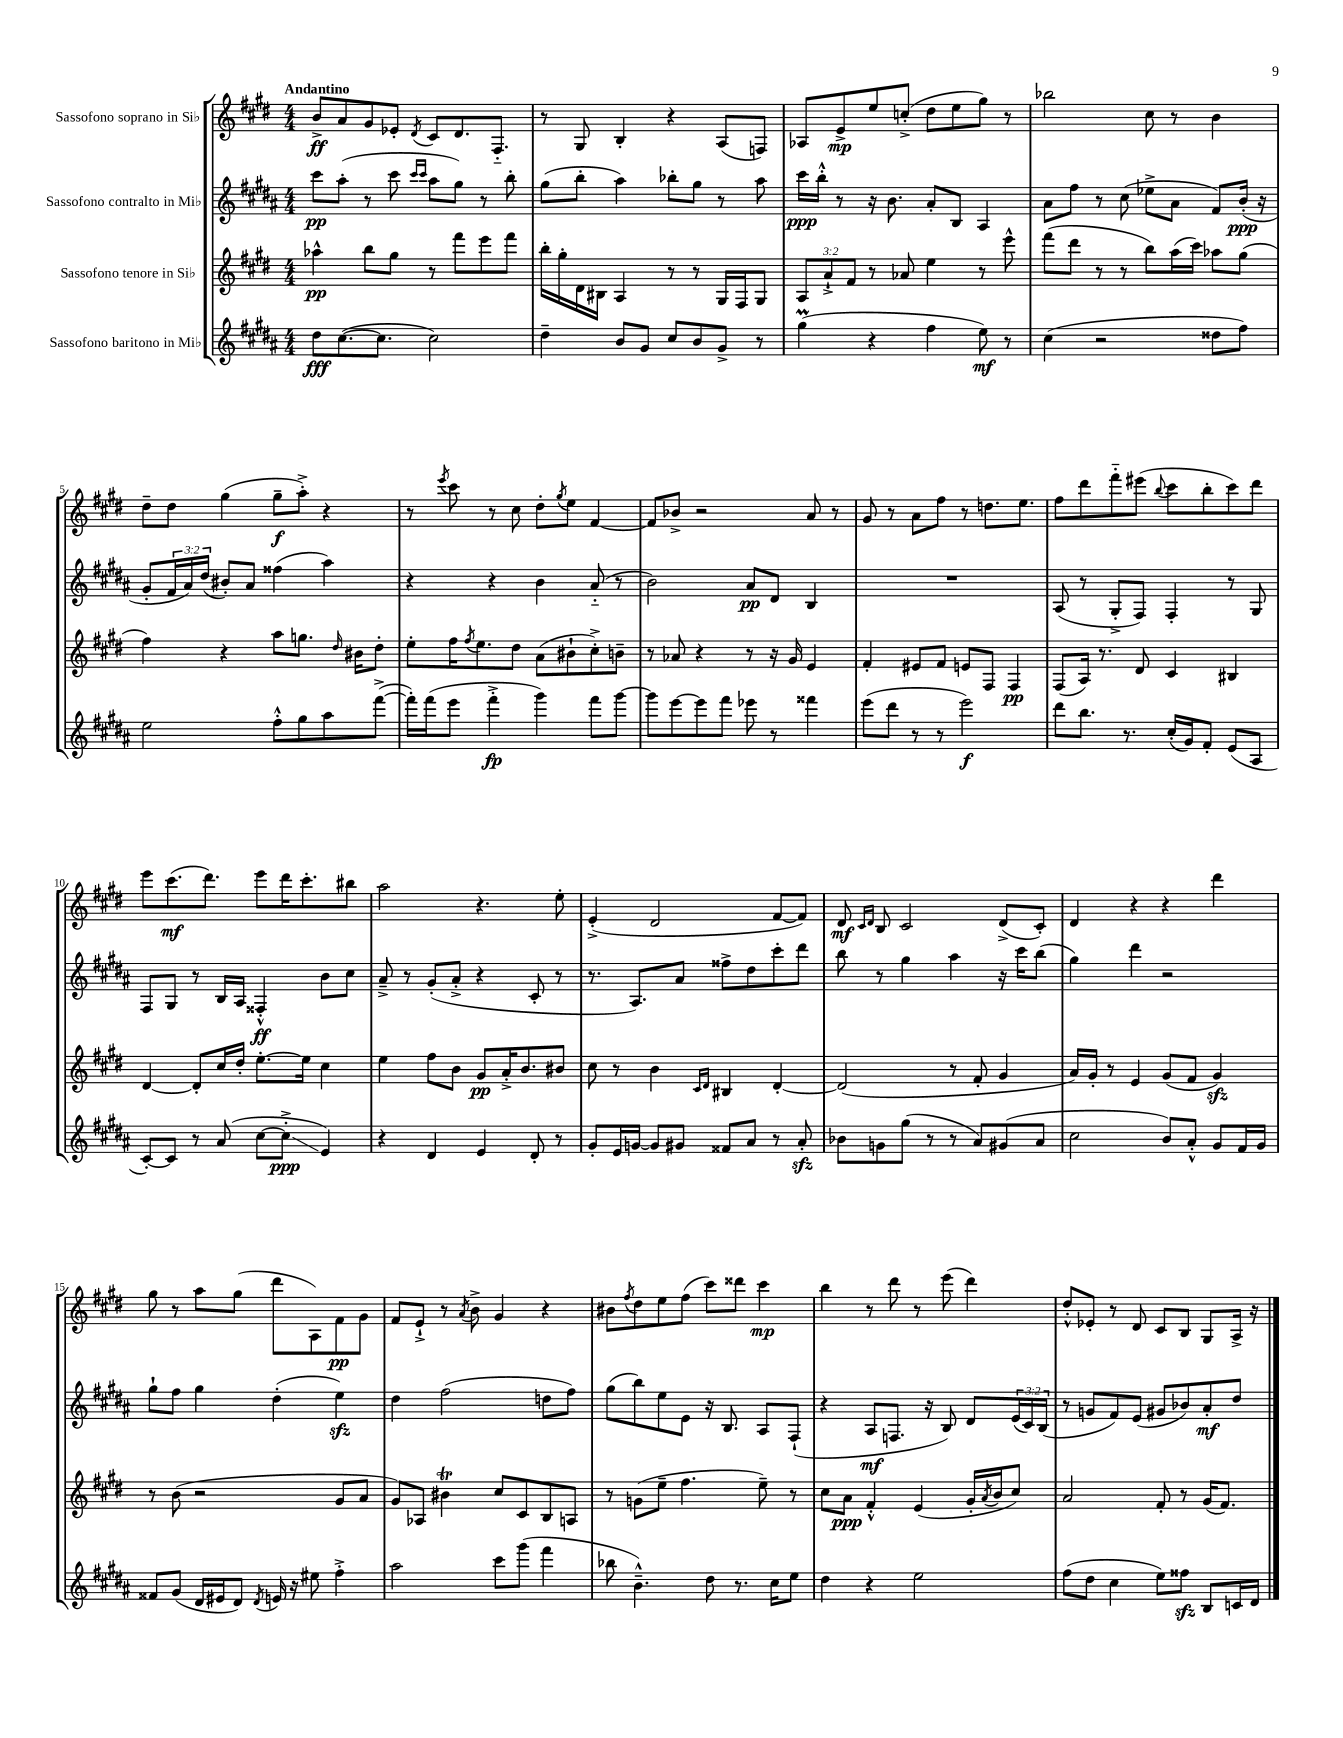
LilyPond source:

<<
\new StaffGroup <<
\new Staff = "s0" \with { instrumentName = "Sassofono soprano in Sib" } {
    \clef treble \key e \major \numericTimeSignature \time 4/4 \tempo "Andantino"
    b'8->\ff a'8 gis'8 ees'8-. \acciaccatura { dis'8 } cis'8 dis'8. fis8.-_ |
    r8 gis8 b4-. r4 a8( f8) |
    aes8 e'8->\mp e''8 c''8-.->( dis''8 e''8 gis''8) r8 |
    bes''2 cis''8 r8 b'4 |
    dis''8-- dis''8 gis''4( gis''8--\f a''8-.->) r4 |
    r8 \acciaccatura { e'''8 } cis'''8 r8 cis''8 dis''8-. \acciaccatura { gis''8 } e''8 fis'4~ |
    fis'8 bes'8-> r2 a'8 r8 |
    gis'8 r8 a'8 fis''8 r8 d''8. e''8. |
    fis''8 dis'''8 fis'''8-_ eis'''8( \appoggiatura { b''8 } cis'''8 b''8-. cis'''8) dis'''8 |
    e'''8 cis'''8.\mf( dis'''8.) e'''8 dis'''16 cis'''8.-. bis''8 |
    a''2 r4. e''8-. |
    e'4-.->( dis'2 fis'8~ fis'8) |
    dis'8\mf \grace { cis'16 dis'16 } b8 cis'2 dis'8->( cis'8-.) |
    dis'4 r4 r4 dis'''4 |
    gis''8 r8 a''8 gis''8( dis'''8 a8) fis'8\pp gis'8 |
    fis'8 e'8-!-> r8 \acciaccatura { a'8 } b'8-> gis'4 r4 |
    bis'8 \acciaccatura { fis''8 } dis''8 e''8 fis''8( cis'''8) disis'''8 cis'''4\mp |
    b''4 r8 dis'''8 r8 e'''8( dis'''4) |
    dis''8-.-^ ees'8-. r8 dis'8 cis'8 b8 gis8 a16-> r16 \bar "|." |
}
\new Staff = "s1" \with { instrumentName = "Sassofono contralto in Mib" } {
    \clef treble \key b \major \numericTimeSignature \time 4/4 \override Staff.TupletNumber.text = #tuplet-number::calc-fraction-text
    cis'''8\pp ais''8-.( r8 cis'''8 \grace { cis'''16 cis'''16 } ais''8 gis''8) r8 b''8-. |
    gis''8( b''8-. ais''4) bes''8-. gis''8 r8 ais''8 |
    cis'''16\ppp b''16-.-^ r8 r16 b'8. ais'8-. b8 ais4 |
    ais'8 fis''8 r8 cis''8( ees''8-> ais'8 fis'8) b'16-.\ppp( r16 |
    gis'8-. \tuplet 3/2 { fis'16 ais'16) dis''16( } bis'8-.) ais'8 fisis''4( ais''4) |
    r4 r4 b'4 ais'8-_( r8 |
    b'2) ais'8\pp dis'8 b4 |
    R1 |
    ais8( r8 gis8-.-> fis8) fis4-. r8 gis8 |
    fis8 gis8 r8 b16 ais16 fisis4-.-^\ff b'8 cis''8 |
    ais'8---> r8 gis'8-.( ais'8-.-> r4 cis'8-. r8 |
    r8. ais8.) ais'8 fisis''8-> dis''8 cis'''8-. dis'''8 |
    b''8 r8 gis''4 ais''4 r16 cis'''16 b''8( |
    gis''4) dis'''4 r2 |
    gis''8-! fis''8 gis''4 dis''4-.( e''4\sfz) |
    dis''4 fis''2( d''8 fis''8) |
    gis''8( b''8) e''8 e'8 r16 b8. ais8 fis8-!( |
    r4 ais8\mf f8. r16 b8) dis'8 \tuplet 3/2 { e'16( cis'16) b16( } |
    r8 g'8 fis'8) e'8( gis'8 bes'8) ais'8-.\mf dis''8 \bar "|." |
}
\new Staff = "s2" \with { instrumentName = "Sassofono tenore in Sib" } {
    \clef treble \key e \major \numericTimeSignature \time 4/4 \override Staff.TupletNumber.text = #tuplet-number::calc-fraction-text
    aes''4-^\pp b''8 gis''8 r8 fis'''8 e'''8 fis'''8 |
    b''16-. gis''16-. dis'16 bis16 a4 r8 r8 gis16 fis16 gis8 |
    \tuplet 3/2 { a8 a'8-!-> fis'8 } r8 aes'8 e''4 r8 e'''8-^ |
    fis'''8( dis'''8 r8 r8 b''8) a''16( cis'''16) aes''8 gis''8( |
    fis''4) r4 a''8 g''8. \grace { dis''16 } bis'16 dis''8-. |
    e''8-. fis''16 \acciaccatura { fis''8 } e''8. dis''8 a'8( bis'8-! cis''8-.->) b'8-- |
    r8 aes'8 r4 r8 r16 gis'16 e'4 |
    fis'4-. eis'8 fis'8 e'8 fis8 fis4\pp |
    fis8( a16) r8. dis'8 cis'4 bis4 |
    dis'4~ dis'8-. cis''16 dis''16-. e''8.~-. e''16 cis''4 |
    e''4 fis''8 b'8 gis'8\pp a'16-.-> b'8. bis'8 |
    cis''8 r8 b'4 \grace { cis'16 dis'16 } bis4 dis'4~-. |
    dis'2( r8 fis'8-. gis'4 |
    a'16) gis'16-. r8 e'4 gis'8( fis'8 gis'4\sfz) |
    r8 b'8( r2 gis'8 a'8 |
    gis'8) aes8 bis'4\trill cis''8 cis'8 b8 a8 |
    r8 g'8( e''8-- fis''4. e''8--) r8 |
    cis''8 a'8\ppp fis'4-.-^ e'4( gis'16-. \acciaccatura { a'8 } b'16 cis''8) |
    a'2 fis'8-. r8 gis'16( fis'8.) \bar "|." |
}
\new Staff = "s3" \with { instrumentName = "Sassofono baritono in Mib" } {
    \clef treble \key b \major \numericTimeSignature \time 4/4
    dis''8\fff cis''8.~( cis''8. cis''2) |
    dis''4-- b'8 gis'8 cis''8 b'8 gis'8-> r8 |
    gis''4\prall( r4 fis''4 e''8\mf) r8 |
    cis''4( r2 disis''8 fis''8) |
    e''2 fis''8-.-^ gis''8 ais''8 fis'''8~->( |
    fis'''16-.) fis'''16( e'''8 fis'''4-.->\fp gis'''4) fis'''8 gis'''8~ |
    gis'''8 e'''8~ e'''8 fis'''8 ees'''8 r8 fisis'''4 |
    e'''8( dis'''8 r8 r8 e'''2\f) |
    dis'''8 b''8. r8. cis''16-.( gis'16) fis'8-. e'8( ais8 |
    cis'8~-.) cis'8 r8 ais'8( cis''8~ cis''8-.->\glissando\ppp e'4) |
    r4 dis'4 e'4 dis'8-. r8 |
    gis'8-. e'16 g'16~ g'8 gis'8 fisis'8 ais'8 r8 ais'8-.\sfz |
    bes'8 g'8 gis''8( r8 r8 ais'8) gis'8( ais'8 |
    cis''2 b'8) ais'8-.-^ gis'8 fis'16 gis'16 |
    fisis'8 gis'8( dis'16 eis'16 dis'8) \acciaccatura { dis'8 } e'16 r16 eis''8 fis''4-.-> |
    ais''2 cis'''8 gis'''8( fis'''4 |
    bes''8 b'4.---^) dis''8 r8. cis''16 e''8 |
    dis''4 r4 e''2 |
    fis''8( dis''8 cis''4 e''8) fisis''8\sfz b8 c'16 dis'16 \bar "|." |
}
>>
>>
